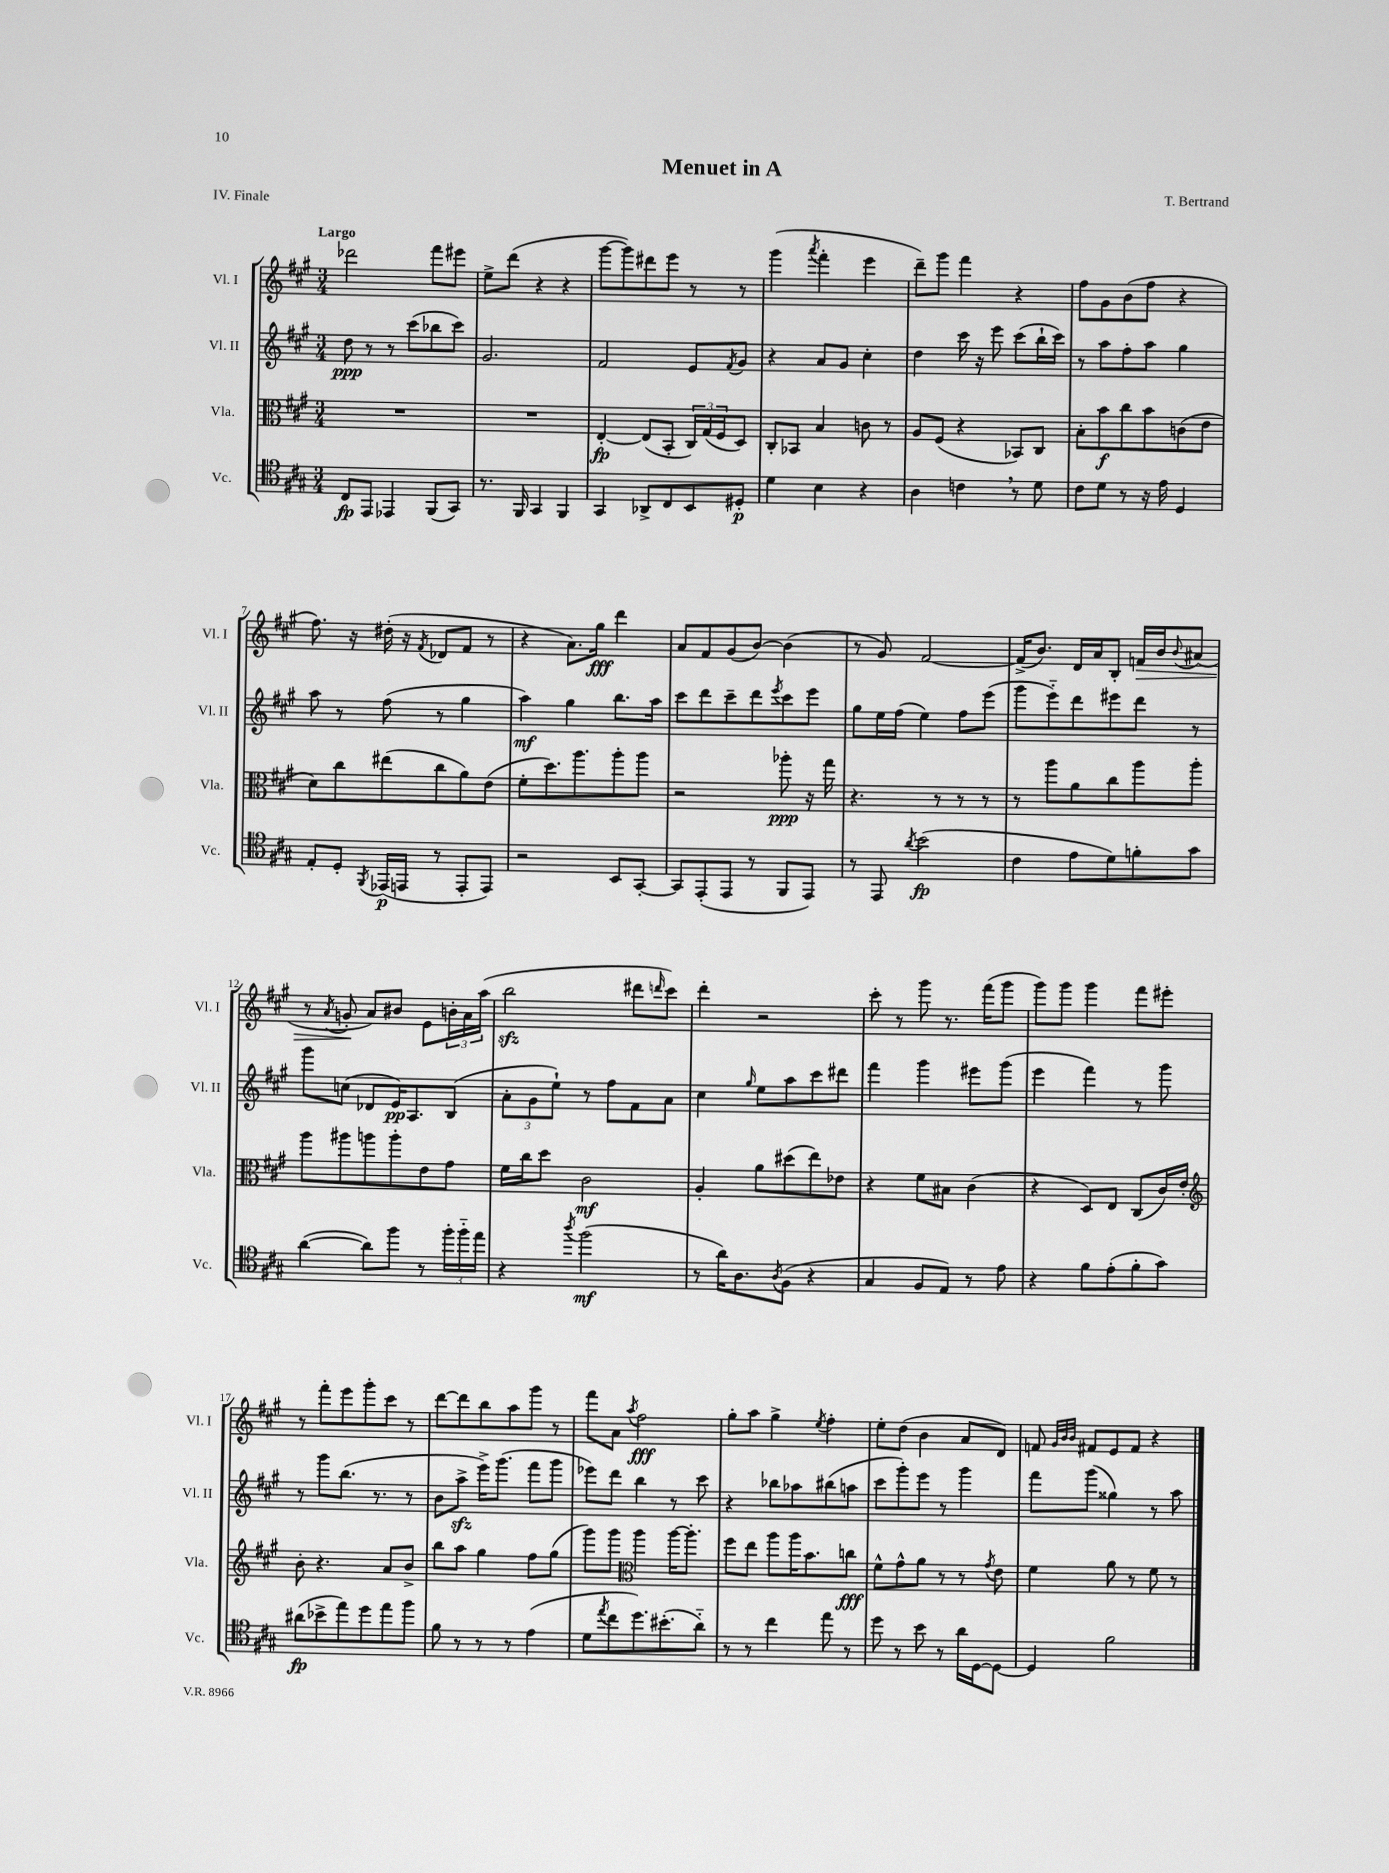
\header { title = "Menuet in A" composer = "T. Bertrand" piece = "IV. Finale" }
<<
\new StaffGroup <<
\new Staff = "s0" \with { instrumentName = "Vl. I" shortInstrumentName = "Vl. I" } {
    \clef treble \key a \major \numericTimeSignature \time 3/4 \tempo "Largo"
    des'''2 fis'''8 eis'''8 |
    e''8-> d'''8( r4 r4 |
    gis'''8~ gis'''8) dis'''8 e'''8 r8 r8 |
    gis'''4( \acciaccatura { a'''8 } fis'''4-. e'''4 |
    d'''8--) gis'''8 fis'''4 r4 |
    fis''8 gis'8 b'8( fis''8 r4 |
    fis''8.) r16 dis''16-.( r16 \acciaccatura { fis'8 } des'8 fis'8 r8 |
    r4 a'8.) gis''16\fff d'''4 |
    a'8 fis'8 gis'8( b'8~) b'4( |
    r8 gis'8) fis'2~ |
    fis'16->( b'8.) d'16 a'16 b8-. f'16\> b'16 \appoggiatura { b'8 } ais'8( |
    r8 \acciaccatura { a'8 } g'8-.\! a'8) bis'8 e'8 \tuplet 3/2 { b'16-. a'16 a''16( } |
    b''2\sfz dis'''8 \grace { d'''16 } cis'''8) |
    d'''4-. r2 |
    cis'''8-. r8 gis'''8 r8. fis'''16( gis'''8 |
    gis'''8) gis'''8 gis'''4 fis'''8 eis'''8-. |
    r8 fis'''8-. e'''8 gis'''8-. cis'''8 r8 |
    d'''8~ d'''8 b''8 a''8 gis'''8 r8 |
    fis'''8 a'8 \acciaccatura { a''8 } fis''2\fff |
    gis''8-. a''8 gis''4-> \acciaccatura { e''8 } fis''4-. |
    e''8-. d''8( b'4 a'8 d'8) |
    f'8 \grace { gis'32 b'32 b'32 } fis'8 e'8 fis'8 r4 \bar "|." |
}
\new Staff = "s1" \with { instrumentName = "Vl. II" shortInstrumentName = "Vl. II" } {
    \clef treble \key a \major \numericTimeSignature \time 3/4
    d''8\ppp r8 r8 cis'''8( bes''8 cis'''8) |
    gis'2. |
    fis'2 e'8 \acciaccatura { fis'8 } gis'8 |
    r4 a'8 gis'8 cis''4-. |
    d''4 cis'''16 r16 e'''8 cis'''8( b''16-! cis'''16) |
    r8 a''8 fis''8-. a''8 gis''4 |
    a''8 r8 fis''8( r8 gis''4 |
    a''4\mf) gis''4 b''8. a''16 |
    cis'''8 d'''8 cis'''8-- d'''8 \acciaccatura { e'''8 } cis'''8 e'''8 |
    gis''8 e''16 fis''16( e''4) fis''8 e'''8( |
    gis'''8 e'''8-_) d'''8 eis'''8 d'''8 r8 |
    gis'''8 c''8( des'8 e'16\pp) a8. b8( |
    \tuplet 3/2 { a'8-. gis'8 e''8-!) } r8 fis''8 fis'8 a'8 |
    cis''4 \grace { gis''16 } e''8 a''8 cis'''8 dis'''8 |
    fis'''4 gis'''4 eis'''8 gis'''8( |
    e'''4 fis'''4) r8 gis'''8 |
    r8 gis'''8 b''8.( r8. r8 |
    b'8 a''8->\sfz e'''16->) gis'''8.( fis'''8 gis'''8 |
    ees'''8) d'''8 b''4 r8 cis'''8 |
    r4 bes''8 aes''8 bis''8( a''8 |
    cis'''8 gis'''8-.) e'''8 r8 gis'''4 |
    fis'''8 gis'''8( gisis''4) r8 a''8 \bar "|." |
}
\new Staff = "s2" \with { instrumentName = "Vla." shortInstrumentName = "Vla." } {
    \clef alto \key a \major \numericTimeSignature \time 3/4
    R2. |
    R2. |
    e4~-.\fp e8( b,8-. \tuplet 3/2 { cis16) gis16( fis16 } d8) |
    cis8-. bes,8 b4 c'8 r8 |
    a8 fis8( r4 bes,8) cis8 |
    b8-. b'8\f cis''8 b'8 c'8( e'8 |
    d'8) cis''8 eis''8( cis''8 a'8) e'8( |
    fis'8-. d''8.) a''8. a''8-. a''8 |
    r2 aes''8-.\ppp r16 gis''16 |
    r4. r8 r8 r8 |
    r8 a''8 a'8 cis''8 a''8 a''8-. |
    a''8 ais''8 a''8 a''8-. e'8 gis'8 |
    fis'16 cis''16 d''8 cis'2\mf |
    a4-. a'8 dis''8( e''8) ees'8 |
    r4 fis'8 bis8 cis'4( |
    r4 d8) e8 cis8( cis'16) e'16-. |
    \clef treble b'8-. r4. a'8 b'8-> |
    b''8 a''8 gis''4 fis''8 gis''8( |
    gis'''8) gis'''8 \clef alto a''4 a''16~ a''8.-. |
    fis''8 e''8 a''8 a''16 b'8. c''8\fff |
    fis'8-^ gis'8-^ a'8 r8 r8 \acciaccatura { gis'8 } e'8 |
    fis'4 a'8 r8 fis'8 r8 \bar "|." |
}
\new Staff = "s3" \with { instrumentName = "Vc." shortInstrumentName = "Vc." } {
    \clef tenor \key a \major \numericTimeSignature \time 3/4
    cis8\fp e,8 ees,4 fis,8( gis,8) |
    r8. fis,16 gis,4 fis,4 |
    gis,4 aes,8-> cis8 b,8 dis8-.\p |
    d'4 b4 r4 |
    a4 c'4 \breathe r8 d'8 |
    cis'8 d'8 r8 r16 e'16 d4 |
    e8-. d8-. \acciaccatura { fis,8 } ees,16\p( e,16 r8 e,8-. e,8) |
    r2 b,8 gis,8~-. |
    gis,8 e,8-.( e,8 r8 fis,8 e,8) |
    r8 e,8 \acciaccatura { a'8 } b'2\fp( |
    cis'4 e'8 d'8) f'8-. gis'8 |
    a'4~( a'8) fis''8 r8 \tuplet 3/2 { fis''16-. fis''16-_ e''16 } |
    r4 \acciaccatura { a''8 } fis''2\mf( |
    r8 a'16) a8. \acciaccatura { a8 } fis8( r4 |
    gis4 fis8 e8) r8 e'8 |
    r4 fis'8 e'8-.( fis'8-. gis'8) |
    ais'8\fp( bes'8-> e''8) d''8 e''8 fis''8 |
    fis'8 r8 r8 r8 e'4( |
    d'8 \acciaccatura { e''8 } cis''8 d''8.) bis'8.-.( a'8-_) |
    r8 r8 cis''4 e''8 r8 |
    d''8 r8 b'8 r8 a'16 d16~ d8~ |
    d4 fis'2 \bar "|." |
}
>>
>>
